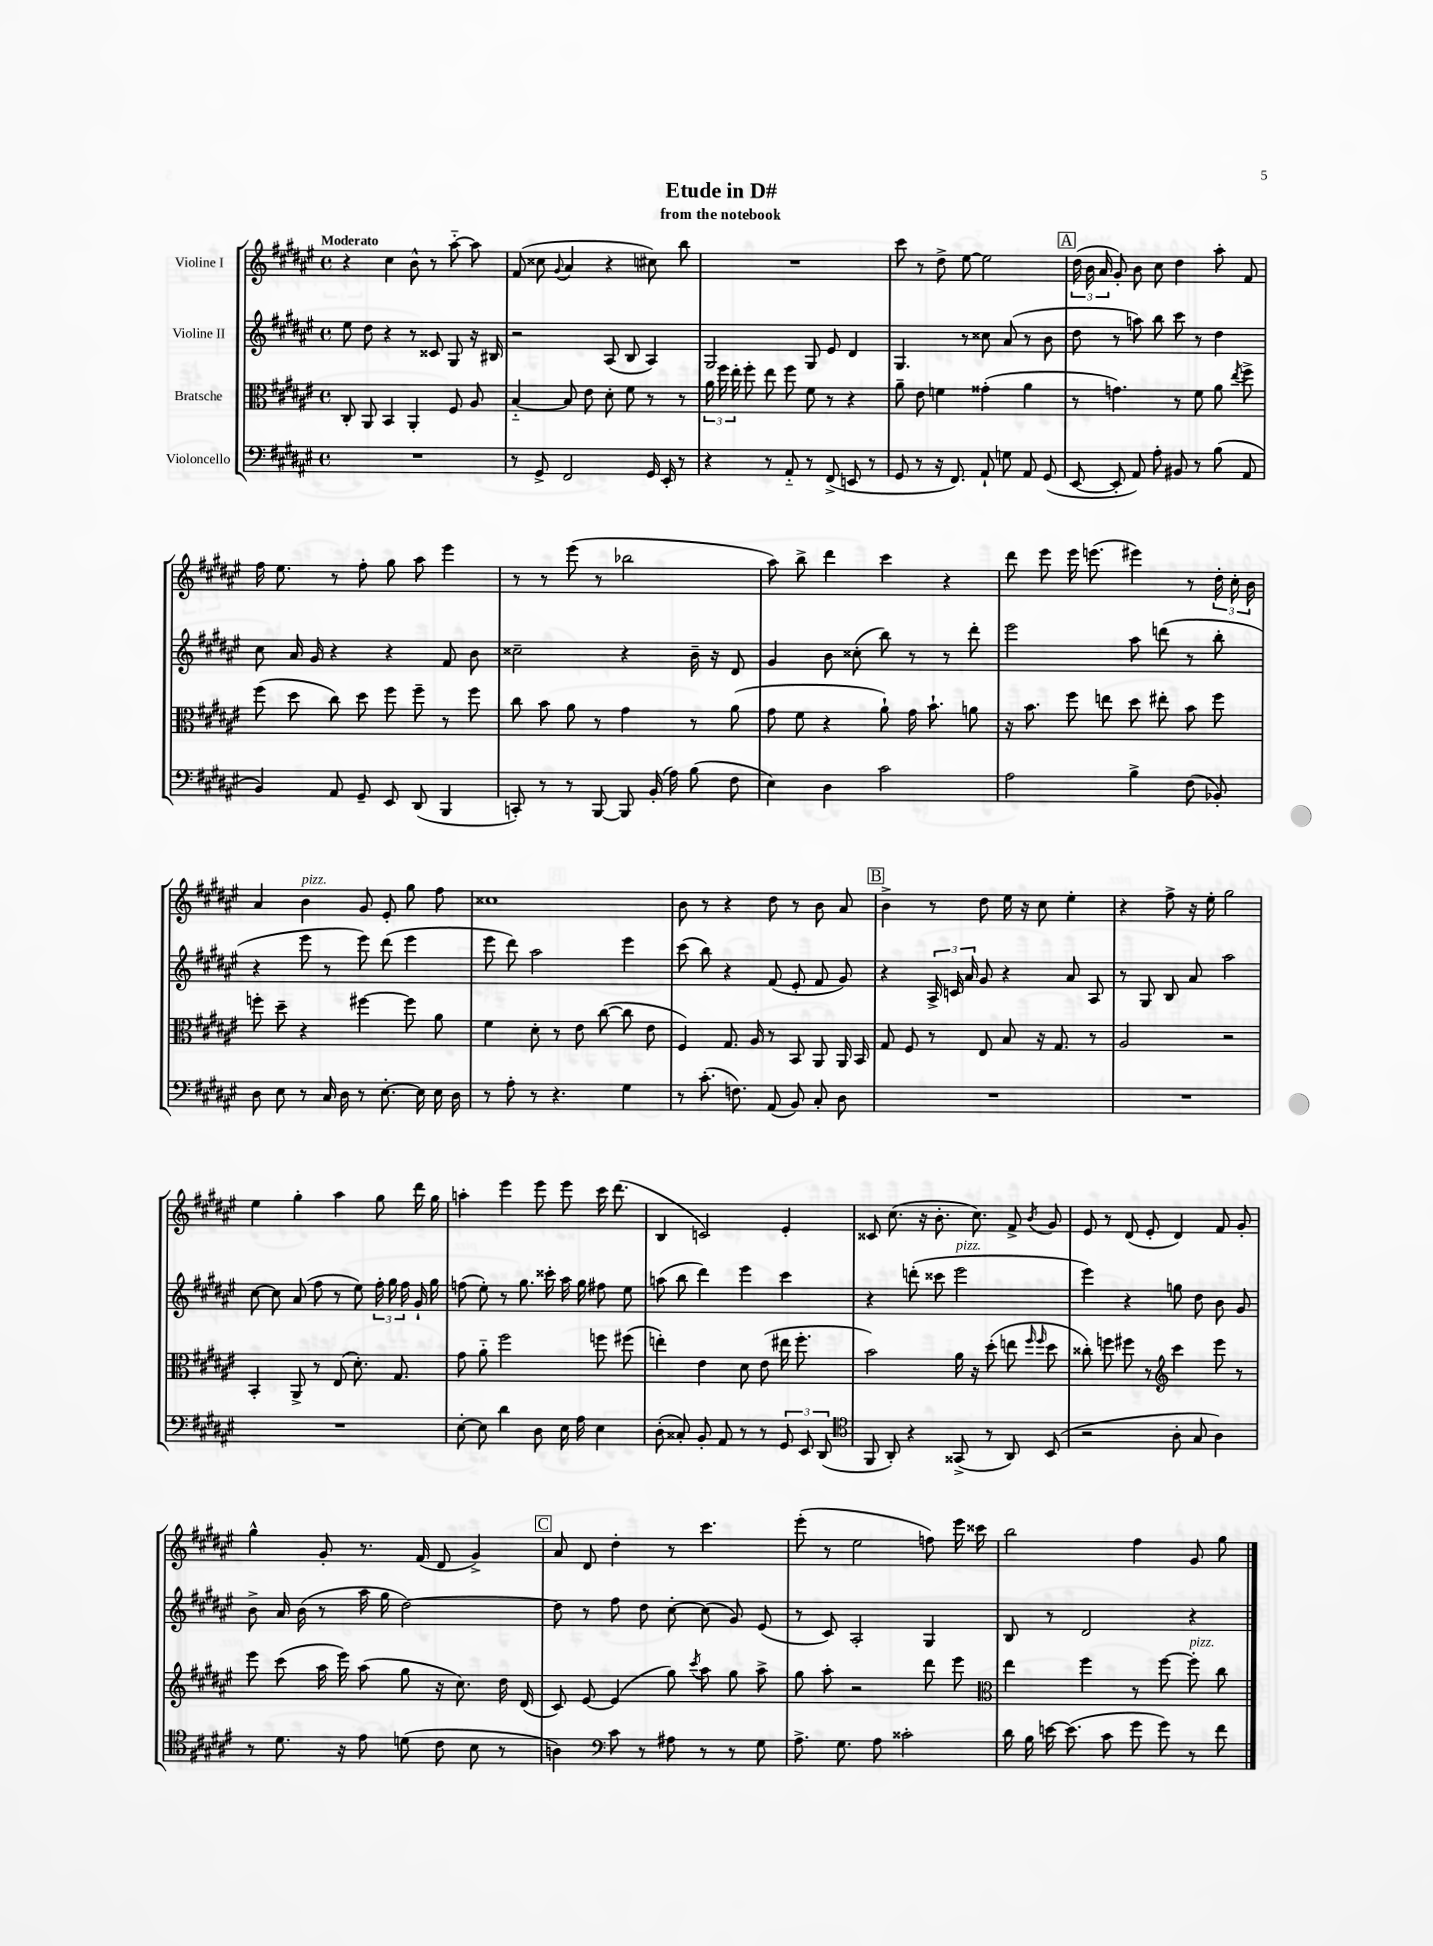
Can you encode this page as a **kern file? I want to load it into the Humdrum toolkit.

**kern	**kern	**kern	**kern
*part4	*part3	*part2	*part1
*staff4	*staff3	*staff2	*staff1
*I"Violoncello	*I"Bratsche	*I"Violine II	*I"Violine I
*clefF4	*clefC3	*clefG2	*clefG2
*k[f#c#g#d#a#e#]	*k[f#c#g#d#a#e#]	*k[f#c#g#d#a#e#]	*k[f#c#g#d#a#e#]
*M4/4	*M4/4	*M4/4	*M4/4
*met(c)	*met(c)	*met(c)	*met(c)
=1	=1	=1	=1
!	!	!	!LO:TX:a:B:t=Moderato
1r	8C#'/	8ee#\	4r
.	8AA#/	8dd#\	.
.	4BB/	4r	4cc#\
.	4AA#'/	8r	8b^^\
.	.	8c##X/	8r
.	8F#/	8G#/	[8aa#\
.	8A#/	16r	8aa#\]
.	.	16B#X/	.
=2	=2	=2	=2
8r	[4B/	2r	(8f#/
8GG#^/	.	.	8cc##X\
.	.	.	8qqg#/
2FF#/	8B/]	.	4a#/
.	8e#\	.	.
.	8d#'\	(8A#/	4r
.	8f#\	8B/	.
16GG#/	8r	4A#/)	8cc#X\)
16EE#'/	.	.	.
8r	8r	.	8bb\
=3	=3	=3	=3
4r	24a#\	2G#/	1r
.	24ff#\	.	.
.	24ee#'\	.	.
.	8ff#'\	.	.
8r	8ee#\	.	.
8AA#/	8ff#\	.	.
8r	8f#\	8G#/	.
(8FF#^/	8r	8e#/	.
8EEn/	4r	4d#/	.
8r	.	.	.
=4	=4	=4	=4
8GG#/	8a#~\	4.G#/	8ccc#\
8r	8e#\	.	8r
16r	4fn\	.	8dd#^\
8.FF#/)	.	.	.
.	.	8r	[8ee#\
8AA#`/	(4g##X'\	8cc##X\	2ee#\]
8Gn\	.	(8a#/	.
8AA#/	4a#\	8r	.
(8GG#/	.	8b\	.
!!LO:REH:place=s1:t=A
=5	=5	=5	=5
[8EE#/	8r	8dd#\	(24dd#\
.	.	.	24b\
.	.	.	24a#/
8EE#'/]	4.gn\)	8r	8g#'/)
8AA#/)	.	8aan\)	8b\
8A#'\	.	8bb\	8cc#\
8BB#X/	8r	8ccc#\	4dd#\
8r	8f#\	8r	.
(8B\	8a#\	4dd#\	8aa#'\
.	8qee#/	.	.
8AA#/	8ff#^\	.	8f#/
!!LO:LB:g=z
=6	=6	=6	=6
4BB/)	(8ff#\	8cc#\	16ff#\
.	.	.	8.ee#\
.	8dd#\	16a#/	.
.	.	16g#/	.
8AA#/	8cc#\)	4r	8r
8GG#~/	8dd#\	.	8ff#'\
8EE#/	8ff#\	4r	8gg#\
(8DD#/	8ff#~\	.	8aa#\
4BBB/	8r	8f#/	4eee#\
.	8ff#\	8b\	.
=7	=7	=7	=7
8CCn'/)	8cc#\	2cc##X~\	8r
8r	8b\	.	8r
8r	8a#\	.	(8eee#\
[8BBB/	8r	.	8r
8BBB/]	4g#\	4r	2bb-X\
(16BB'/	.	.	.
16A#\)	.	.	.
(8B\	8r	16b~\	.
.	.	16r	.
8F#\	(8a#\	8d#/	.
=8	=8	=8	=8
4E#\)	8g#\	4g#/	8aa#\)
.	8f#\	.	8bb^\
4D#\	4r	8b\	4ddd#\
.	.	(8cc##X'\	.
2c#\	8a#`\)	8bb\)	4ccc#\
.	16g#\	8r	.
.	8.b`\	.	.
.	.	8r	4r
.	8an\	8ddd#'\	.
=9	=9	=9	=9
2A#\	16r	2eee#\	8ddd#\
.	8.b\	.	.
.	.	.	8eee#\
.	8ff#\	.	16eee#\
.	.	.	(8.eeen\
.	8een\	.	.
4B^\	8dd#\	8aa#\	4eee#X\)
.	8ee#X'\	(8dddn\	.
(8F#\	8b\	8r	8r
8BB-X'/)	8ff#\	8bb'\	24dd#'\
.	.	.	24cc#'\
.	.	.	24b\
!!LO:LB:g=z
=10	=10	=10	=10
8D#\	8ffn'\	4r	4a#/
8E#\	8dd#~\	.	.
!	!	!	!LO:TX:a:i:t=pizz.
8r	4r	8eee#\	4b\
16C#/	.	8r	.
16D#\	.	.	.
8r	[4ff#X\	8eee#\)	8g#/
[8.E#'\	.	(8ddd#\	8e#'/
.	8ff#\]	4eee#\	8gg#\
16E#\]	.	.	.
16E#\	8a#\	.	8ff#\
16D#\	.	.	.
=11	=11	=11	=11
8r	4f#\	8eee#\	1cc##X
8A#'\	.	8ddd#\)	.
8r	8d#'\	2aa#\	.
4.r	8r	.	.
.	8e#\	.	.
.	([8cc#\	.	.
4G#\	8cc#\]	4eee#\	.
.	8e#\	.	.
=12	=12	=12	=12
8r	4F#/)	(8ccc#\	8b\
(8.c#'\	.	8bb\)	8r
.	8.G#/	4r	4r
8.Fn\)	.	.	.
.	16A#/	.	.
(8AA#/	8r	(8f#/	8dd#\
8BB/)	8BB/	8e#'/	8r
8C#'/	8AA#/	8f#/	8b\
8D#\	16AA#/	8g#/)	8a#/
.	16BB/	.	.
!!LO:REH:place=s1:t=B
=13	=13	=13	=13
1r	8G#/	4r	4b^\
.	8F#/	.	.
.	8r	24A#^/	8r
.	.	24cn/	.
.	.	24a#/	.
.	8E#/	8g#/	8dd#\
.	8B/	4r	16ee#\
.	.	.	16r
.	16r	.	8cc#\
.	8.G#/	.	.
.	.	8a#/	4ee#'\
.	8r	8A#/	.
=14	=14	=14	=14
1r	2A#/	8r	4r
.	.	8G#/	.
.	.	8B/	8ff#^\
.	.	8a#/	16r
.	.	.	16ee#'\
.	2r	2aa#\	2gg#\
!!LO:LB:g=z
=15	=15	=15	=15
1r	4BB'/	[8cc#\	4ee#\
.	.	8cc#\]	.
.	8AA#^/	(8a#/	4gg#'\
.	8r	8ff#\	.
.	(8E#/	8r	4aa#\
.	8.d#'\)	8ee#\)	.
.	.	24ff#'\	8gg#\
.	.	24gg#\	.
.	8.G#/	.	.
.	.	24ff#\	.
.	.	16g#`/	16ddd#\
.	.	16gg#\	16gg#\
=16	=16	=16	=16
[8E#'\	8g#\	(8ffn\	4aan'\
8E#\]	8a#\	8ee#'\)	.
4d#\	2ff#\	8r	4eee#\
.	.	8.gg#\	.
8D#\	.	.	8eee#\
.	.	16ccc##X'\	.
16E#\	.	16aa#\	8eee#\
16A#\	.	16gg#\	.
4E#\	8ffn\	8ff#X\	16ccc#\
.	.	.	(8.ddd#\
.	(8ff#X\	8ee#\	.
=17	=17	=17	=17
(8D#'\	4een'\)	(8aan\	4B/
8C##X'/)	.	8bb\	.
8BB'/	4e#\	4ddd#\)	2cn/)
8AA#/	.	.	.
8r	8d#\	4eee#\	.
8r	(8e#\	.	.
12GG#/	16ee#X\	4ccc#\	4e#'/
.	8.ff#'\	.	.
12EE#/	.	.	.
(12DD#/	.	.	.
=18	=18	=18	=18
*clefC4	*	*	*
8FF#/	2b\)	4r	8c##X/
8AA#'/)	.	.	(8.cc#\
4r	.	(8dddn'\	.
.	.	.	16r
.	.	8ccc##X\	8.b'\
!	!	!LO:TX:a:i:t=pizz.	!
(8GG##X^/	16a#\	2eee#\	.
.	16r	.	8.cc#\)
8r	(8dd#'\	.	.
8AA#/)	8een\	.	8f#^/
.	16qqff#/	.	.
.	16qqff#/	.	8qb/
(8BB/	8dd#\	.	8g#/
=19	=19	=19	=19
2r	8cc##X'\)	4eee#\)	8e#/
.	8ffn\	.	8r
.	8ff#X\	4r	(8d#/
.	8r	.	8e#'/
*	*clefG2	*	*
8A#'\	4ccc#\	8ggn\	4d#/)
8G#/	.	8dd#\	.
4A#\)	8eee#\	8b\	8f#/
.	8r	8g#/	8g#'/
!!LO:LB:g=z
=20	=20	=20	=20
8r	8eee#\	8b^\	4gg#^^\
8.d#\	(8ccc#\	16a#/	.
.	.	(16b\	.
.	16aa#\	8r	8g#'/
16r	16eee#\)	.	.
8e#\	(8aa#\	16aa#\	8.r
.	.	16gg#\	.
(8dn\	8gg#\	[2dd#\)	.
.	.	.	(16f#/
8c#\	16r	.	8d#/
.	8.cc#\)	.	.
8B\	.	.	4g#^/)
8r	16dd#\	.	.
.	(16d#/	.	.
!!LO:REH:place=s1:t=C
=21	=21	=21	=21
4An\)	8c#/)	8dd#\]	8a#/
.	[8e#/	8r	8d#/
*clefF4	*	*	*
8c#\	(4e#/]	8ff#\	4dd#'\
8r	.	8dd#\	.
8A#X\	8gg#\)	[8cc#'\	8r
.	8qccc#/	.	.
8r	8aa#\	(8cc#\]	4.ccc#\
8r	8gg#\	8g#/)	.
8G#\	8aa#^\	(8e#/	.
=22	=22	=22	=22
8.A#^\	8gg#\	8r	(8eee#'\
.	8aa#'\	8c#/)	8r
8.G#\	.	.	.
.	2r	2A#'/	2ee#\
8A#\	.	.	.
2c##X'\	.	.	.
.	8ddd#\	4G#/	8ffn\)
.	8eee#\	.	16eee#\
.	.	.	16ccc##X\
=23	=23	=23	=23
*	*clefC3	*	*
16d#\	4ee#\	8B/	2bb\
16B\	.	.	.
[16en\	.	8r	.
(8.e\]	.	.	.
.	4ff#\	2d#/	.
8c#\	.	.	.
8g#\	8r	.	4ff#\
8g#\)	[8ff#\	.	.
!	!LO:TX:a:i:t=pizz.	!	!
8r	8ff#'\]	4r	8g#/
8f#\	8cc#\	.	8gg#\
==	==	==	==
*-	*-	*-	*-
